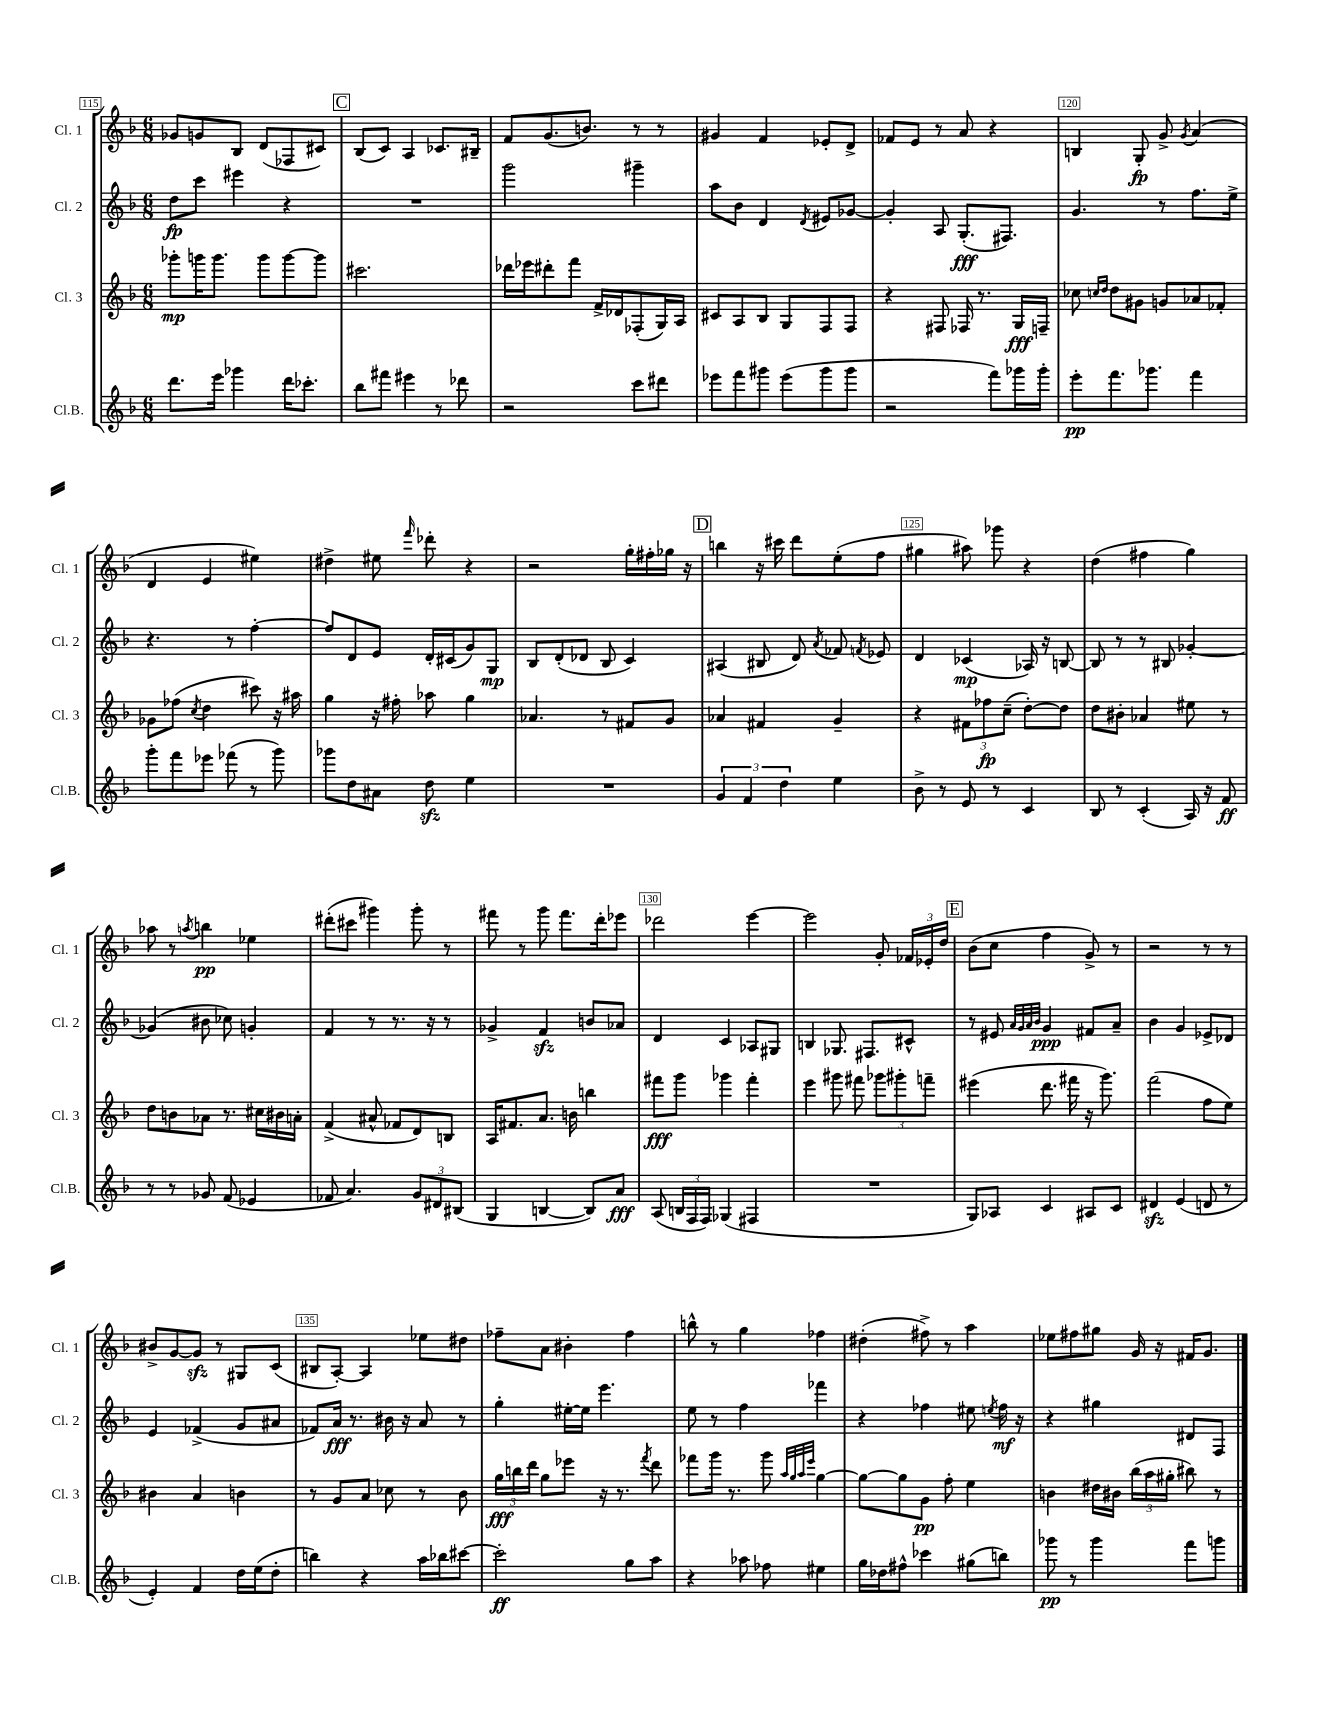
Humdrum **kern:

**kern	**kern	**kern	**kern
*staff4	*staff3	*staff2	*staff1
*clefG2	*clefG2	*clefG2	*clefG2
*k[b-]	*k[b-]	*k[b-]	*k[b-]
*M6/8	*M6/8	*M6/8	*M6/8
8.ddd	8ggg-'	8dd	8g-
.	16ggg	8ccc	8g
16eee	8.ggg	.	.
4ggg-	.	4eee#	8B-
.	8ggg	.	(8d
16ddd	[8ggg	4r	8F-
8.ccc-'	.	.	.
.	8ggg]	.	8c#)
=	=	=	=
8bb-	2.ccc#	2.r	(8B-
8fff#	.	.	8c)
4eee#	.	.	4A
8r	.	.	8.c-
8ddd-	.	.	.
.	.	.	16B#~
=	=	=	=
2r	16ddd-	2ggg	8f
.	16eee-	.	.
.	8ddd#'	.	(8.g
.	8fff	.	.
.	.	.	8.b)
.	16f^	.	.
.	16d-	.	.
8ccc	(8F-'	4ggg#~	8r
8ddd#	16G)	.	8r
.	16A	.	.
=	=	=	=
8eee-	8c#	8aa	4g#
8fff	8A	8b-	.
8ggg#	8B-	4d	4f
(8eee-	8G	.	.
.	.	8qd	.
8ggg#	8F	8e#	8e-'
8ggg#	8F	[8g-	8d^
=	=	=	=
2r	4r	4g-']	8f-
.	.	.	8e
.	8F#	8A	8r
.	16F-	(8.G'	8a
.	8.r	.	.
8fff)	.	.	4r
.	.	8.F#)	.
16ggg-	16G	.	.
16ggg-'	16F~	.	.
=	=	=	=
8eee'	8cc-	4.g	4B
.	16qqcc	.	.
.	16qqdd	.	.
8.fff	8dd	.	.
.	8g#	.	8G'
8.ggg-	.	.	.
.	8g	8r	8g^
.	.	.	8qg
4fff	8a-	8.ff	(4a
.	8f-'	.	.
.	.	16ee^	.
=	=	=	=
8ggg'	8g-	4.r	4d
8fff	(8ff-	.	.
.	8qcc	.	.
8eee-	4dd	.	4e
(8fff-	.	8r	.
8r	8ccc#)	[4ff'	4ee#)
8ggg)	16r	.	.
.	16aa#	.	.
=	=	=	=
8ggg-	4gg	8ff]	4dd#^
8dd	.	8d	.
8a#	16r	8e	8ee#
.	16ff#'	.	.
.	.	.	16qqfff
8dd	8aa-	16d'	8ddd-'
.	.	(16c#	.
4ee	4gg	8g)	4r
.	.	8G	.
=	=	=	=
2.r	4.a-	8B-	2r
.	.	(8d'	.
.	.	8d-	.
.	8r	8B-	.
.	8f#	4c)	16gg'
.	.	.	16ff#'
.	8g	.	16gg-
.	.	.	16r
=	=	=	=
6g	4a-	(4A#	4bb
6f	.	.	.
.	4f#	8B#	16r
.	.	.	16ccc#
6dd	.	.	.
.	.	8d)	8ddd
.	.	8qa	.
4ee	4g~	8f-	(8ee'
.	.	8qf	.
.	.	8e-	8ff
=	=	=	=
8b-^	4r	4d	4gg#
8r	.	.	.
8e	12f#	(4c-	8aa#)
.	12ff-	.	.
8r	.	.	8ggg-
.	(12cc~	.	.
4c	[8dd')	16A-)	4r
.	.	16r	.
.	8dd]	[8B	.
=	=	=	=
8B-	8dd	8B]	(4dd
8r	8b#'	8r	.
(4c'	4a-	8r	4ff#
.	.	8B#	.
16A)	8ee#	[4g-'	4gg)
16r	.	.	.
8f	8r	.	.
=	=	=	=
8r	8dd	(4g-]	8aa-
8r	8b	.	8r
.	.	.	8qaa
8g-	8a-	8b#	4bb
(8f	8.r	8cc-)	.
4e-	.	4g'	4ee-
.	16cc#	.	.
.	16b#	.	.
.	16a'	.	.
=	=	=	=
8f-	(4f^	4f	(8ddd#'
4.a)	.	.	8ccc#
.	8a#^^	8r	4ggg#)
.	8f-	8.r	.
12g	8d)	.	8ggg#'
.	.	16r	.
12d#	.	.	.
.	8B	8r	8r
(12B#	.	.	.
=	=	=	=
4G	16A	4g-^	8fff#
.	8.f#	.	.
.	.	.	8r
[4B	8.a	4f	8ggg
.	.	.	8.fff#
.	16b	.	.
8B])	4bb	8b	.
.	.	.	16ddd'
8a	.	8a-	8eee-
=	=	=	=
(8A	8fff#	4d	2ddd-
24B	8ggg	.	.
24F	.	.	.
24F)	.	.	.
(4G-	4ggg-	4c	.
4F#	4fff#'	8A-	[4eee
.	.	8G#	.
=	=	=	=
2.r	4eee	4B	2eee]
.	8ggg#	8.G-	.
.	8fff#	.	.
.	.	8.F#	.
.	12ggg-	.	8g'
.	12ggg#'	.	.
.	.	8c#^^	24f-
.	12fff~	.	24e-'
.	.	.	24dd
=	=	=	=
8G)	(4eee#	8r	(8b-
8A-	.	8e#	8cc
.	.	32qqa	.
.	.	32qqg	.
.	.	32qqa	.
.	.	32qqb-	.
4c	8.ddd	4g	4ff
.	16fff#	.	.
8A#	16r	8f#	8g^)
.	8.ggg)	.	.
8c	.	8a~	8r
=	=	=	=
4d#	(2fff	4b-	2r
(4e	.	4g	.
8d	8ff	8e-^	8r
8r	8ee)	8d-	8r
=	=	=	=
4e')	4b#	4e	8b#^
.	.	.	[8g
4f	4a	(4f-^	8g]
.	.	.	8r
16dd	4b	8g	8G#
(16ee	.	.	.
8dd'	.	8a#	(8c
=	=	=	=
4bb)	8r	8f-)	8B#
.	8g	16a	[8A')
.	.	8.r	.
4r	8a	.	4A]
.	8cc-	16b#	.
.	.	16r	.
16aa	8r	8a	8ee-
16bb-	.	.	.
[8ccc#	8b-	8r	8dd#
=	=	=	=
2ccc#']	24gg	4gg'	8ff-~
.	24bb	.	.
.	24ddd	.	.
.	8gg	.	8a
.	8eee-	[16ee#'	4b#'
.	.	16ee#]	.
.	16r	4.eee	.
.	8.r	.	.
8gg	.	.	4ff-
.	8qfff	.	.
8aa	8ddd	.	.
=	=	=	=
4r	8fff-	8ee	8bb^^
.	16ggg	8r	8r
.	8.r	.	.
8aa-	.	4ff	4gg
8ff-	8ggg	.	.
.	32qqaa	.	.
.	32qqgg	.	.
.	32qqaa	.	.
.	32qqeee	.	.
4ee#	[4gg	4fff-	4ff-
=	=	=	=
16gg	8gg_	4r	(4dd#'
16dd-	.	.	.
8ff#^^	8gg]	.	.
4ccc-	8g	4ff-	8ff#^)
.	8ff'	.	8r
(8gg#	4ee	8ee#	4aa
.	.	8qee	.
8bb)	.	16ff-	.
.	.	16r	.
=	=	=	=
8ggg-	4b	4r	8ee-
8r	.	.	8ff#
4ggg-	16dd#	4gg#	8gg#
.	16b#	.	.
.	(24bb-	.	16g
.	24aa	.	.
.	.	.	16r
.	24gg#'	.	.
8fff	8bb#)	8d#	16f#
.	.	.	8.g
8ggg	8r	8F	.
==	==	==	==
*-	*-	*-	*-
